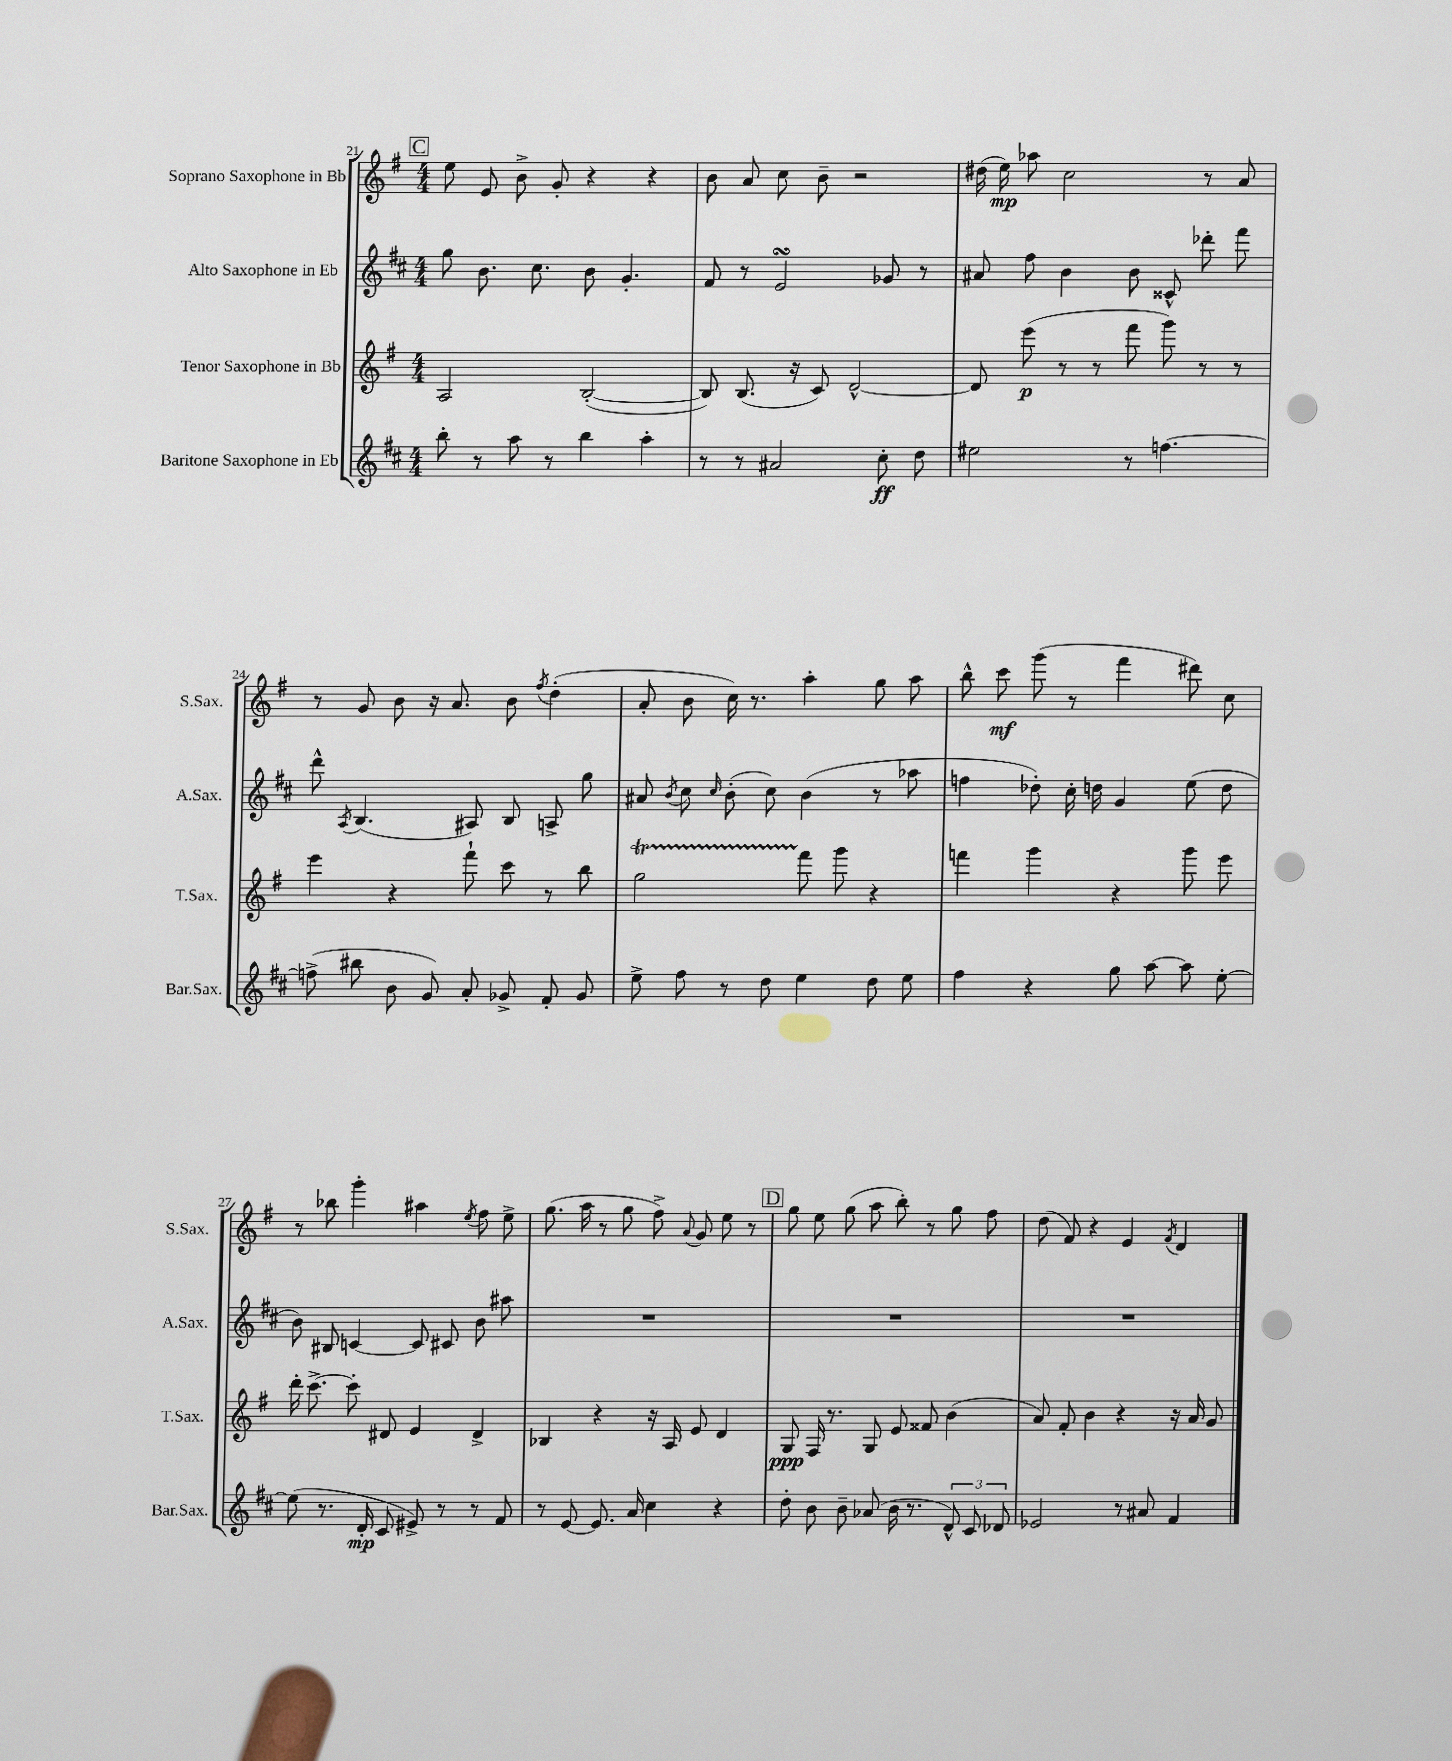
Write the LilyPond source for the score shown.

<<
\new StaffGroup <<
\new Staff = "s0" \with { instrumentName = "Soprano Saxophone in Bb" shortInstrumentName = "S.Sax." } {
    \clef treble \key g \major \numericTimeSignature \time 4/4
    \autoBeamOff \mark \markup { \box "C" } e''8 e'8 b'8-> g'8-. r4 r4 |
    b'8 a'8 c''8 b'8-- r2 |
    dis''16( e''16\mp) aes''8 c''2 r8 a'8 |
    r8 g'8 b'8 r16 a'8. b'8 \acciaccatura { fis''8 } d''4-.( |
    a'8-. b'8 c''16) r8. a''4-. g''8 a''8 |
    b''8-^ c'''8\mf g'''8( r8 fis'''4 dis'''8) c''8 |
    r8 bes''8 g'''4-. ais''4 \acciaccatura { e''8 } fis''8 e''8-> |
    g''8.( a''16 r8 g''8 fis''8->) \appoggiatura { a'8 } g'8 e''8 r8 |
    \mark \markup { \box "D" } g''8 e''8 g''8( a''8 b''8-.) r8 g''8 fis''8 |
    d''8( fis'8) r4 e'4 \acciaccatura { fis'8 } d'4 \bar "|." |
}
\new Staff = "s1" \with { instrumentName = "Alto Saxophone in Eb" shortInstrumentName = "A.Sax." } {
    \clef treble \key d \major \numericTimeSignature \time 4/4
    \autoBeamOff \mark \markup { \box "C" } g''8 b'8. cis''8. b'8 g'4.-. |
    fis'8 r8 e'2\turn ges'8 r8 |
    ais'8 fis''8 b'4 b'8 cisis'8-^ des'''8-. fis'''8 |
    d'''8-^ \acciaccatura { a8 } b4.( ais8) b8 a8-> g''8 |
    ais'8 \acciaccatura { b'8 } cis''8 \grace { cis''16 } b'8-.( cis''8) b'4( r8 aes''8 |
    f''4 des''8-.) cis''16-. d''16 g'4 e''8( d''8 |
    b'8) bis8 c'4~ c'8 cis'8 b'8 ais''8 |
    R1 |
    \mark \markup { \box "D" } R1 |
    R1 \bar "|." |
}
\new Staff = "s2" \with { instrumentName = "Tenor Saxophone in Bb" shortInstrumentName = "T.Sax." } {
    \clef treble \key g \major \numericTimeSignature \time 4/4
    \autoBeamOff \mark \markup { \box "C" } a2 b2~-.( |
    b8) b8.( r16 c'8) d'2~-^ |
    d'8 e'''8\p( r8 r8 fis'''8 g'''8) r8 r8 |
    e'''4 r4 fis'''8-! c'''8 r8 b''8 |
    g''2\startTrillSpan fis'''8\stopTrillSpan g'''8 r4 |
    f'''4 g'''4 r4 g'''8 e'''8 |
    d'''16-. c'''8.~-> c'''8-. dis'8 e'4 dis'4-> |
    bes4 r4 r16 a16 e'8 d'4 |
    \mark \markup { \box "D" } g8\ppp fis16 r8. g8 e'8 fisis'8 b'4( |
    a'8) fis'8-. b'4 r4 r16 a'16 g'8 \bar "|." |
}
\new Staff = "s3" \with { instrumentName = "Baritone Saxophone in Eb" shortInstrumentName = "Bar.Sax." } {
    \clef treble \key d \major \numericTimeSignature \time 4/4
    \autoBeamOff \mark \markup { \box "C" } b''8-. r8 a''8 r8 b''4 a''4-. |
    r8 r8 ais'2 cis''8-.\ff d''8 |
    eis''2 r8 f''4.~ |
    f''8->( bis''8 b'8 g'8) a'8-. ges'8-> fis'8-. ges'8 |
    e''8-> fis''8 r8 d''8 e''4 d''8 e''8 |
    fis''4 r4 g''8 a''8~ a''8 e''8~-. |
    e''8( r8. d'16-.\mp cis'8 eis'8->) r8 r8 fis'8 |
    r8 e'8~ e'8. a'16 cis''4 r4 |
    \mark \markup { \box "D" } d''8-. b'8 b'8-- aes'8( b'16 r8. \tuplet 3/2 { d'8-^) cis'8 des'8 } |
    ees'2 r8 ais'8 fis'4 \bar "|." |
}
>>
>>
\layout { \context { \Score currentBarNumber = #21 } }
